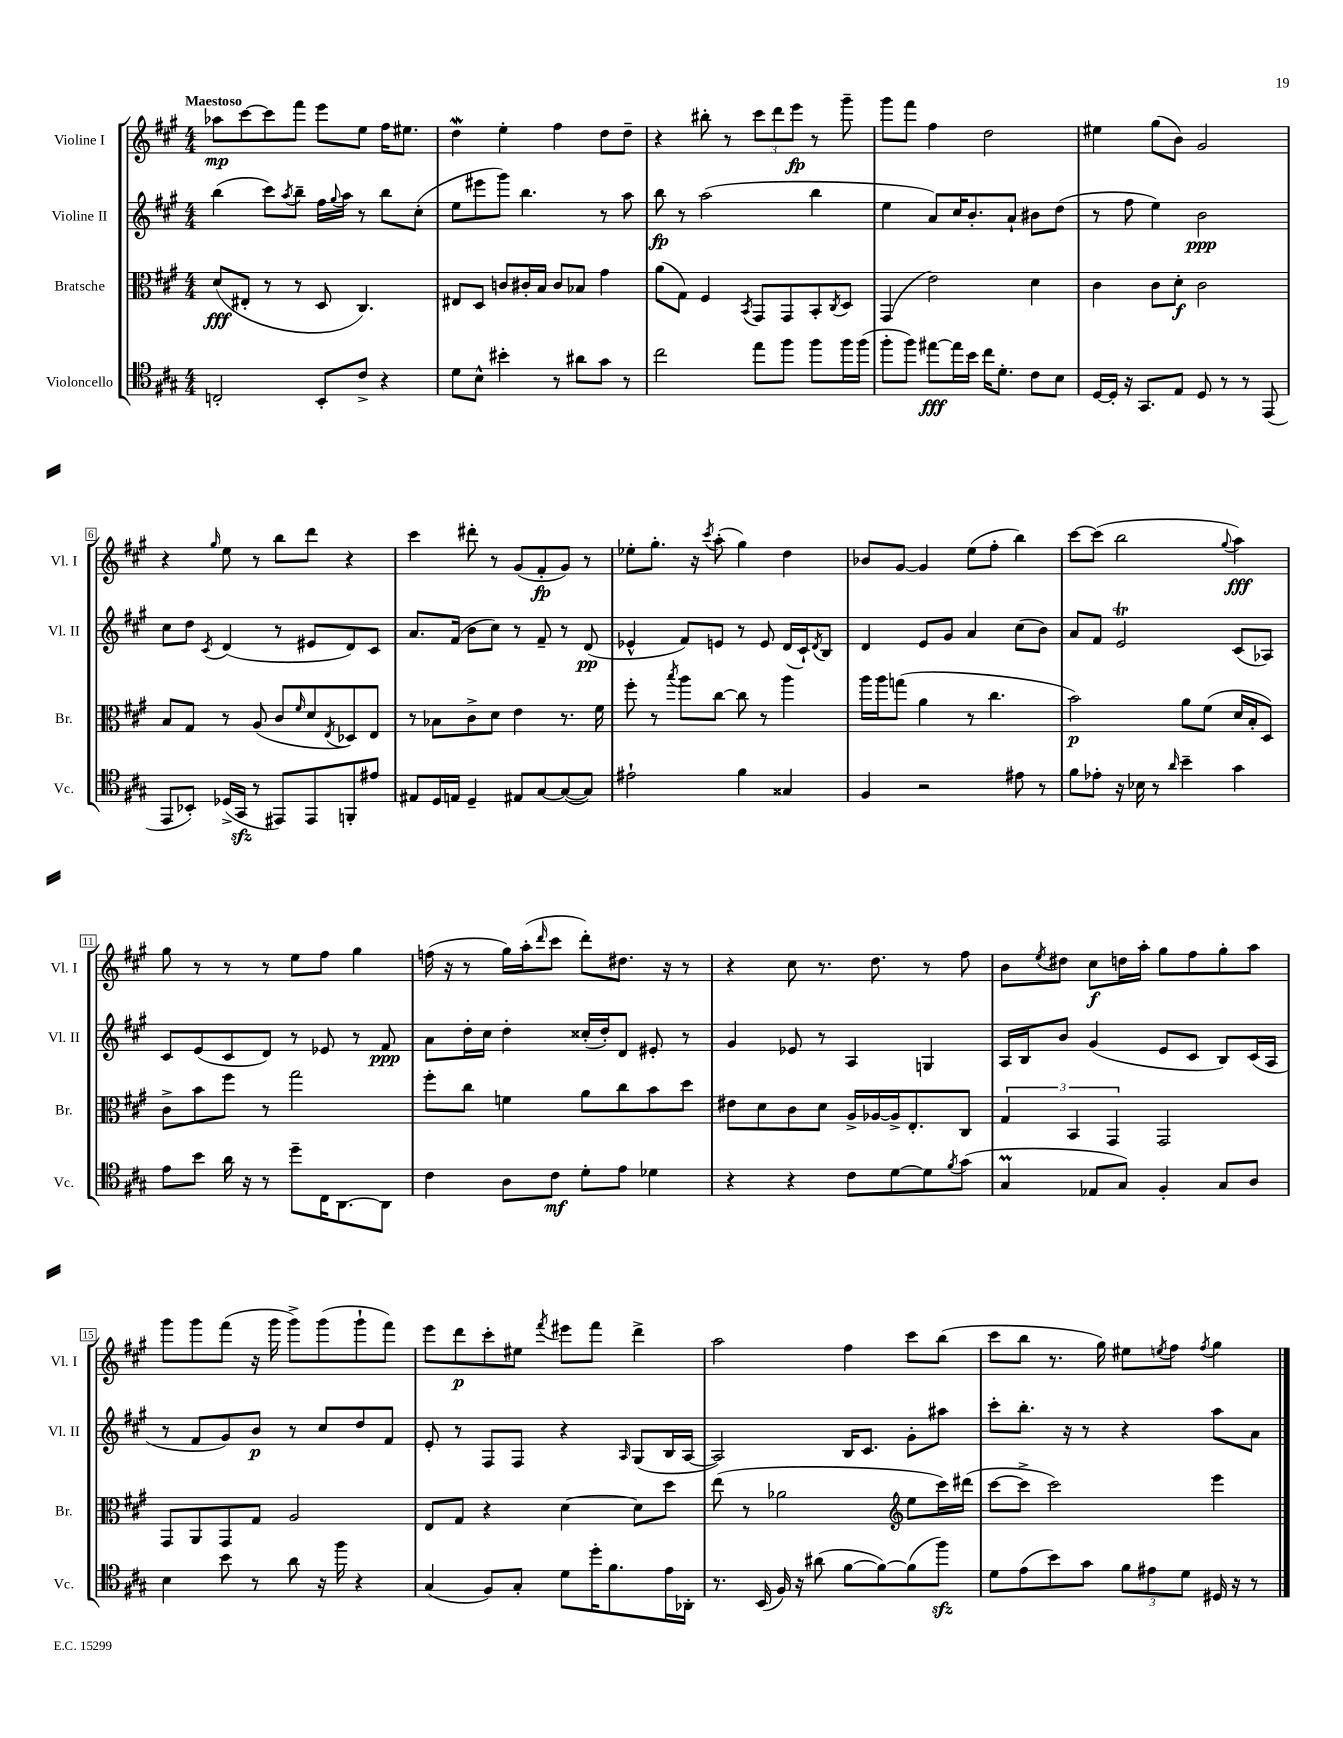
<<
\new StaffGroup <<
\new Staff = "s0" \with { instrumentName = "Violine I" shortInstrumentName = "Vl. I" } {
    \clef treble \key a \major \numericTimeSignature \time 4/4 \tempo "Maestoso"
    aes''8\mp cis'''8~ cis'''8 fis'''8 e'''8 e''8 fis''16 eis''8. |
    d''4\mordent e''4-. fis''4 d''8 d''8-- |
    r4 bis''8-. r8 \tuplet 3/2 { cis'''8 d'''8 e'''8\fp } r8 gis'''8-- |
    gis'''8 fis'''8 fis''4 d''2 |
    eis''4 gis''8( b'8) gis'2 |
    r4 \grace { gis''16 } e''8 r8 b''8 d'''8 r4 |
    cis'''4 dis'''8-. r8 gis'8( fis'8-.\fp gis'8) r8 |
    ees''8-. gis''8.-. r16 \acciaccatura { cis'''8 } a''8-.( gis''4) d''4 |
    bes'8 gis'8~ gis'4 e''8( fis''8-. b''4) |
    cis'''8~ cis'''8( b''2 \appoggiatura { gis''8 } a''4\fff) |
    gis''8 r8 r8 r8 e''8 fis''8 gis''4 |
    f''16( r16 r8 gis''16) a''16-.( \grace { d'''16 } cis'''8 d'''8-.) dis''8. r16 r8 |
    r4 cis''8 r8. d''8. r8 fis''8 |
    b'8 \acciaccatura { e''8 } dis''8 cis''8\f d''16 a''16-. gis''8 fis''8 gis''8-. a''8 |
    gis'''8 gis'''8 fis'''8( r16 gis'''16 gis'''8->) gis'''8( gis'''8-! fis'''8) |
    e'''8 d'''8\p cis'''8-. eis''8 \acciaccatura { fis'''8 } eis'''8 fis'''8 d'''4-> |
    a''2 fis''4 cis'''8 b''8( |
    cis'''8 b''8 r8. gis''16) eis''8 \acciaccatura { e''8 } fis''8 \acciaccatura { fis''8 } gis''4 \bar "|." |
}
\new Staff = "s1" \with { instrumentName = "Violine II" shortInstrumentName = "Vl. II" } {
    \clef treble \key a \major \numericTimeSignature \time 4/4
    b''4( cis'''8) \acciaccatura { a''8 } b''8-- fis''16 \appoggiatura { gis''8 } a''16 r8 b''8 cis''8-.( |
    e''8 eis'''8 gis'''8) b''4. r8 a''8 |
    b''8\fp r8 a''2( b''4 |
    e''4 a'8) cis''16 b'8.-. a'8-! bis'8 d''8( |
    r8 fis''8 e''4) b'2\ppp |
    cis''8 d''8 \acciaccatura { cis'8 } d'4( r8 eis'8 d'8) cis'8 |
    a'8. fis'16( b'8 cis''8) r8 fis'8-- r8 d'8\pp( |
    ees'4-^ fis'8) e'8 r8 e'8 d'16( cis'16-!) \acciaccatura { d'8 } b8 |
    d'4 e'8 gis'8 a'4 cis''8( b'8) |
    a'8 fis'8 e'2\trill cis'8( aes8) |
    cis'8 e'8( cis'8 d'8) r8 ees'8 r8 fis'8\ppp |
    a'8 d''16-. cis''16 d''4-. cisis''16-.( d''16-.) d'8 eis'8-. r8 |
    gis'4 ees'8 r8 a4 g4 |
    a16 b16 b'8 gis'4( e'8 cis'8 b8) cis'16( a16 |
    r8 fis'8 gis'8) b'8\p r8 cis''8 d''8 fis'8 |
    e'8-. r8 fis8 fis8 r4 \grace { a16 } gis8( b16 a16~ |
    a2) b16 cis'8. gis'8-. ais''8 |
    cis'''8-. b''8.-. r16 r8 r4 a''8 a'8 \bar "|." |
}
\new Staff = "s2" \with { instrumentName = "Bratsche" shortInstrumentName = "Br." } {
    \clef alto \key a \major \numericTimeSignature \time 4/4
    d'8\fff( eis8-. r8 r8 d8 cis4.) |
    eis8 d8 c'8 cis'16-. b16 cis'8 bes8 gis'4 |
    a'8( gis8) fis4 \acciaccatura { b,8 } gis,8 gis,8 b,8-. \acciaccatura { cis8 } d8 |
    gis,4( e'2) d'4 |
    cis'4 cis'8 d'8-.\f cis'2 |
    b8 gis8 r8 a8( cis'8 \grace { fis'16 } d'8 \acciaccatura { e8 } des8) e8 |
    r8 bes8 cis'8-> d'8 e'4 r8. fis'16 |
    fis''8-. r8 \acciaccatura { b''8 } a''8 cis''8~ cis''8 r8 a''4 |
    a''16 a''16 g''8( a'4 r8 cis''4. |
    b'2\p) a'8 fis'8( d'16 b16-. d8) |
    cis'8-> b'8 fis''8 r8 gis''2 |
    fis''8-. cis''8 f'4 a'8 cis''8 b'8 d''8 |
    eis'8 d'8 cis'8 d'8 a16-> aes16~ aes16-> e8.-. cis8 |
    \tuplet 3/2 { gis4 b,4 gis,4 } gis,2 |
    gis,8 a,8 gis,8 gis8 a2 |
    e8 gis8 r4 d'4~ d'8 d''8 |
    e''8( r8 aes'2 \clef treble e''8 cis'''16) dis'''16( |
    cis'''8~ cis'''8-> cis'''2) e'''4 \bar "|." |
}
\new Staff = "s3" \with { instrumentName = "Violoncello" shortInstrumentName = "Vc." } {
    \clef tenor \key a \major \numericTimeSignature \time 4/4
    c2-. b,8-. cis'8-> r4 |
    d'8 b8-^ bis'4-. r8 ais'8 gis'8 r8 |
    cis''2 e''8 fis''8 fis''8 fis''16 fis''16( |
    fis''8-. fis''8) eis''8~\fff eis''16 b'16 cis''16 d'8.-. cis'8 b8 |
    d16~ d16-. r16 gis,8. e8 d8 r8 r8 e,8( |
    e,8 bes,8-.) des16->( gis,16\sfz r8 eis,8) eis,8 f,8-. eis'8 |
    eis8 d16 e16 d4-- eis8 gis8~ gis8~( gis8) |
    eis'2-! fis'4 gisis4 |
    fis4 r2 eis'8 r8 |
    fis'8 ees'8-. r16 bes16 r8 \grace { a'16 } b'4-- gis'4 |
    e'8 b'8 a'16 r16 r8 d''8-- cis16 a,8.~ a,8 |
    cis'4 a8 cis'8\mf d'8-. e'8 des'4 |
    r4 r4 cis'8 d'8~ d'8 \acciaccatura { fis'8 } gis'8( |
    gis4\prall ees8 gis8) fis4-. gis8 a8 |
    b4 b'8 r8 a'8 r16 fis''16 r4 |
    gis4( fis8) gis8-. d'8 d''16-. fis'8. e'16 aes,16-. |
    r8. b,16( fis16) r16 ais'8( fis'8~ fis'8~) fis'8( fis''8\sfz) |
    d'8 e'8( b'8) gis'8 \tuplet 3/2 { fis'8 eis'8 d'8 } dis16 r16 r8 \bar "|." |
}
>>
>>
\layout { \context { \Score \override BarNumber.stencil = #(make-stencil-boxer 0.1 0.3 ly:text-interface::print) } }
